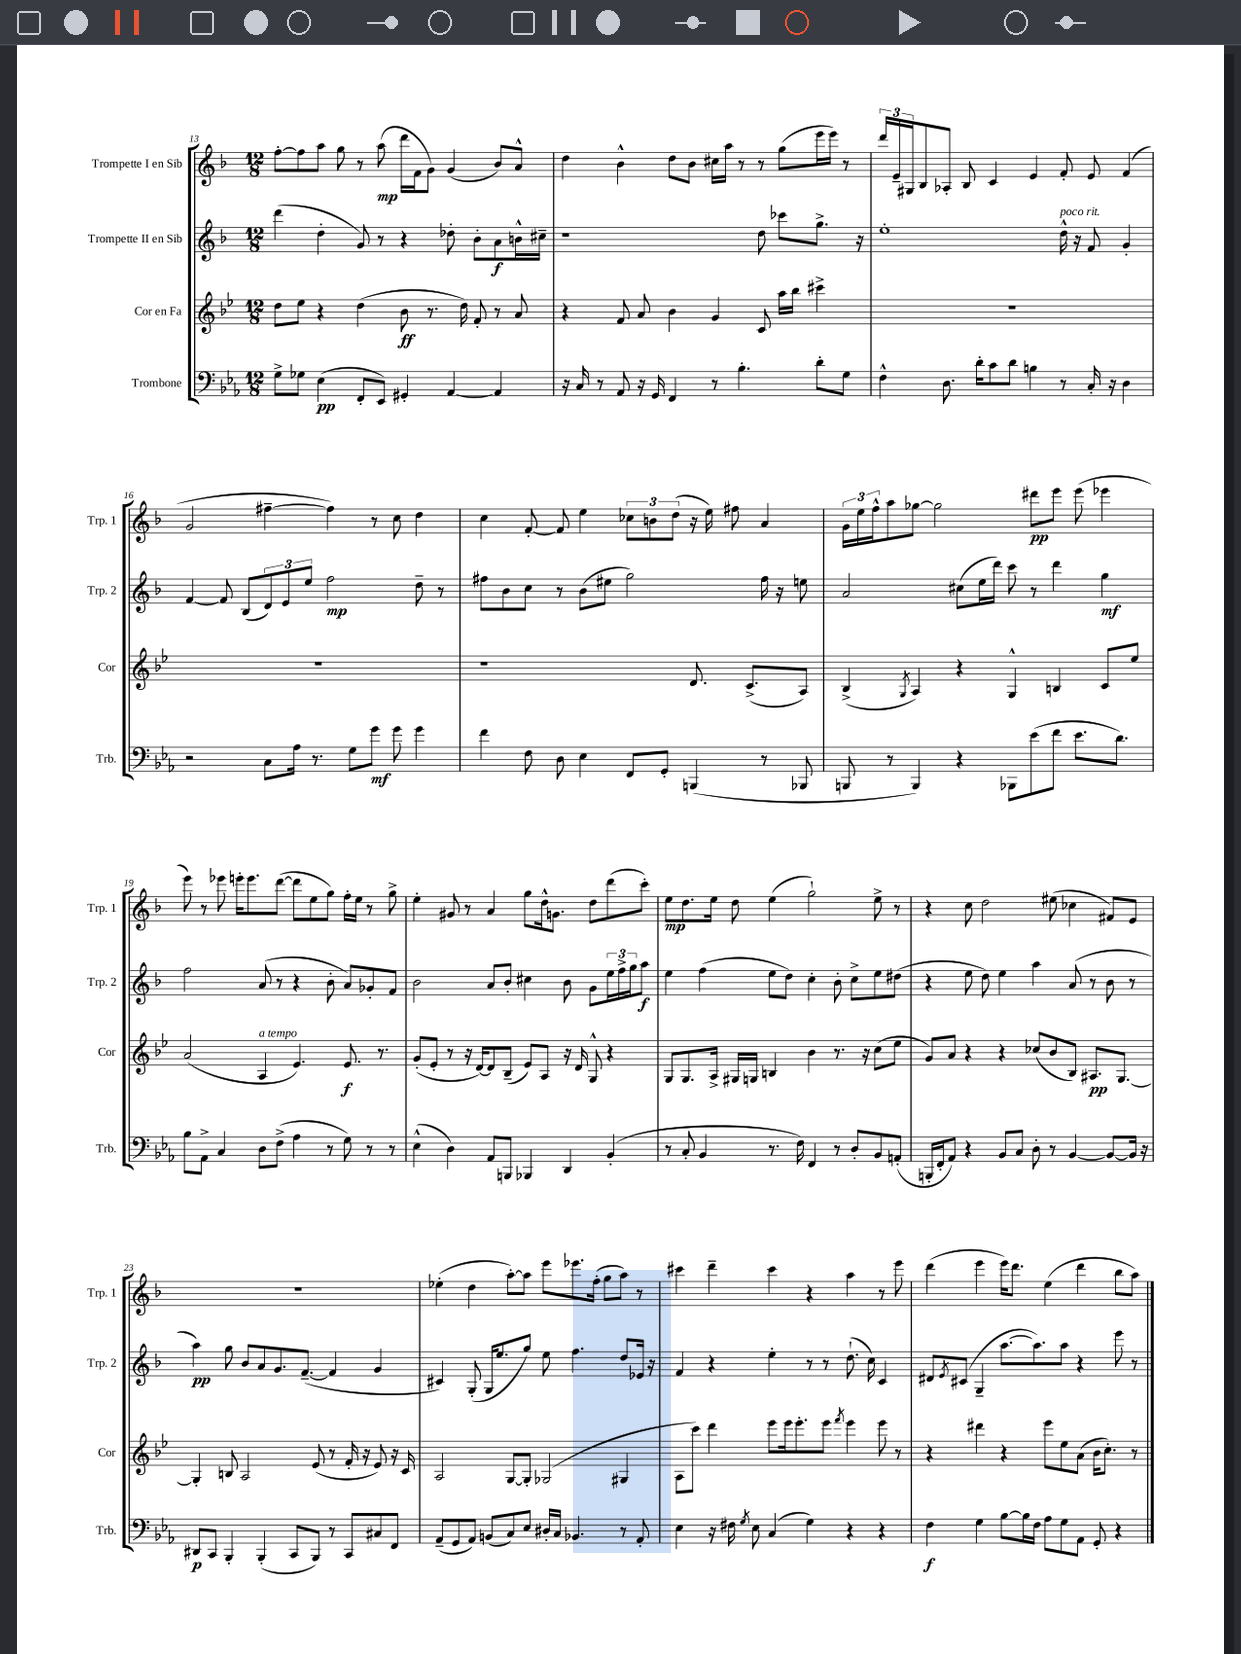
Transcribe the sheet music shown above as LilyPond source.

<<
\new StaffGroup <<
\new Staff = "s0" \with { instrumentName = "Trompette I en Sib" shortInstrumentName = "Trp. 1" } {
    \clef treble \key f \major \numericTimeSignature \time 12/8
    f''8~-. f''8 a''8 g''8 r8 a''8\mp( d'''16 f'16 g'8) g'4( bes'8) a'8-^ |
    d''4 bes'4-^ d''8 bes'8 cis''16 a''16 r8 r8 g''8( e'''16 e'''16) r8 |
    \tuplet 3/2 { d'''16 e'16-- gis16 } bes8 aes8-. bes8 c'4 e'4 f'8-. e'8 f'4( |
    g'2 fis''4~-- fis''4) r8 c''8 d''4 |
    c''4 f'8~-. f'8 e''4 \tuplet 3/2 { ces''8 b'8 d''8( } r16 e''16) fis''8 a'4 |
    \tuplet 3/2 { g'16 e''16 f''16-^ } a''8 ges''8~ ges''2 dis'''8\pp e'''8 e'''8( ees'''4 |
    e'''8) r8 ees'''8 e'''16-. e'''8. d'''8~( d'''8 e''8 g''8) f''16-. e''16 r8 g''8-> |
    e''4-. gis'8 r8 a'4 g''8 d''16-^ g'8. d''8 d'''8( c'''8-.) |
    e''8\mp d''8. e''16 d''8 e''4( g''2-!) e''8-> r8 |
    r4 c''8 d''2 eis''8( ces''4 fis'8) e'8 |
    R1. |
    ees''4-.( d''4 a''8~-.) a''8 e'''8 ees'''8. f''16-.( g''8 a''8) r8 |
    cis'''4 d'''4-- cis'''4 r4 a''4 r8 e'''8 |
    d'''4( e'''4 e'''16) d'''8. e''4( d'''4 bes''8 a''8) \bar "|." |
}
\new Staff = "s1" \with { instrumentName = "Trompette II en Sib" shortInstrumentName = "Trp. 2" } {
    \clef treble \key f \major \numericTimeSignature \time 12/8
    d'''4( d''4-. g'8) r8 r4 des''8-. bes'8-. a'8\f b'16-^ cis''16-- |
    r1 d''8 ces'''8 g''8.-> r16 |
    e''1-. d''16-^^\markup { \italic "poco rit." } r16 f'8 g'4-. |
    f'4~ f'8 bes8( \tuplet 3/2 { d'8) e'8 e''8 } f''2\mp d''8-- r8 |
    fis''8 bes'8 c''8 r8 bes'8( eis''8 g''2) fis''16 r16 e''8 |
    a'2 cis''8( e''16 d'''16) c'''8 r8 d'''4 g''4\mf |
    f''2 a'8( r8 r4 bes'8-. a'8) ges'8-. f'8 |
    bes'2 a'8 bes'8-. cis''4 bes'8 g'8 \tuplet 3/2 { e''16 f''16-> g''16 } a''8\f |
    e''4 f''4( e''8 d''8) c''4-. bes'8-. c''8-> e''8 dis''8( |
    r4 e''8 d''8) e''4 a''4 a'8( r8 bes'8 r8 |
    a''4\pp) g''8 bes'8 a'8 g'8. f'8.~--( f'4 g'4 |
    cis'4) g8-.( g16 e''8. g''8) e''8 f''4. d''8 ees'16 r16 |
    f'4 r4 e''4-. r8 r8 d''8.-!( c''16) c'4 |
    dis'8 \acciaccatura { e'8 } cis'8( g4-- a''8.~ a''8.) a''8 r4 e'''8 r8 \bar "|." |
}
\new Staff = "s2" \with { instrumentName = "Cor en Fa" shortInstrumentName = "Cor" } {
    \clef treble \key bes \major \numericTimeSignature \time 12/8
    d''8 ees''8 r4 d''4( bes'8\ff r8. d''16) f'8-. r8 a'8 |
    r4 f'8 a'8 bes'4 g'4 c'8 a''16 bes''16 cis'''4-> |
    R1. |
    R1. |
    r1 d'8. c'8.->( a8) |
    bes4->( \acciaccatura { g8 } a4) r4 g4-^ b4 c'8 ees''8 |
    a'2( a4^\markup { \italic "a tempo" } ees'4.) ees'8.\f r8. |
    g'8-.( ees'8-. r8 r16 d'16~) d'8 bes8--( ees'8) a8 r16 d'16 g8-^ r4 |
    g8 g8. a16-> gis16 g16 b4 bes'4 r8. r16 c''8( ees''8 |
    g'8) a'8 r4 r4 ces''8( bes'8 bes8) ais8.\pp g8.~ |
    g4-. b8 a2 ees'8( r8 f'16-. r16 ees'8) r16 c'16 |
    a2 g8~ g8-. ges2( gis4 |
    a8 c'''8) d'''4 ees'''8 ees'''16 ees'''8.-. ees'''8 \acciaccatura { f'''8 } ees'''4 ees'''8 r8 |
    r4 dis'''4 r4 ees'''8 ees''8 a'8( bes'16 c''8.-.) r8 \bar "|." |
}
\new Staff = "s3" \with { instrumentName = "Trombone" shortInstrumentName = "Trb." } {
    \clef bass \key ees \major \numericTimeSignature \time 12/8
    g8-> ges8 ees4\pp( f,8-. ees,8) gis,4-. aes,4~ aes,4 |
    r16 c16 r8 aes,8 r16 g,16 f,4 r8 bes4.-. d'8-. g8 |
    f4-^ d8. d'16-. c'8 d'8 b4 r8 c16-. r16 d4 |
    r2 c8 aes16 r8. g8 g'8\mf g'8 g'4 |
    f'4 f8 d8 ees4 f,8 g,8-. b,,4( r8 bes,,8 |
    b,,8 r8 b,,4) r4 bes,,8 ees'8( f'8 ees'8. d'8.) |
    bes8 aes,8-> c4 d8 f8->( aes4 r8 g8) r8 r8 |
    ees4-^( d4) aes,8 b,,8 bes,,4 d,4 bes,4-.( |
    r8 c8-. bes,4 r8. f16) f,4 r8 d8-. bes,8 a,8-.( |
    b,,16-. f,16-. aes,8) r4 bes,8 c8 d8-. r8 bes,4~ bes,8~ bes,16 r16 |
    dis,8\p c,8 bes,,4-. bes,,4-.( c,8 bes,,8) r8 c,8 cis8 f,8 |
    aes,8--( g,8 aes,8) b,8( c8) ees8 dis16-. c16 bes,4. r8 aes,8-. |
    ees4 r16 fis16 \acciaccatura { g8 } ees8 c4( g4) r4 r4 |
    f4\f g4 bes8~ bes16 f16 aes8 g8 aes,8 g,8-. r4 \bar "|." |
}
>>
>>
\layout { \context { \Score currentBarNumber = #13 } }
